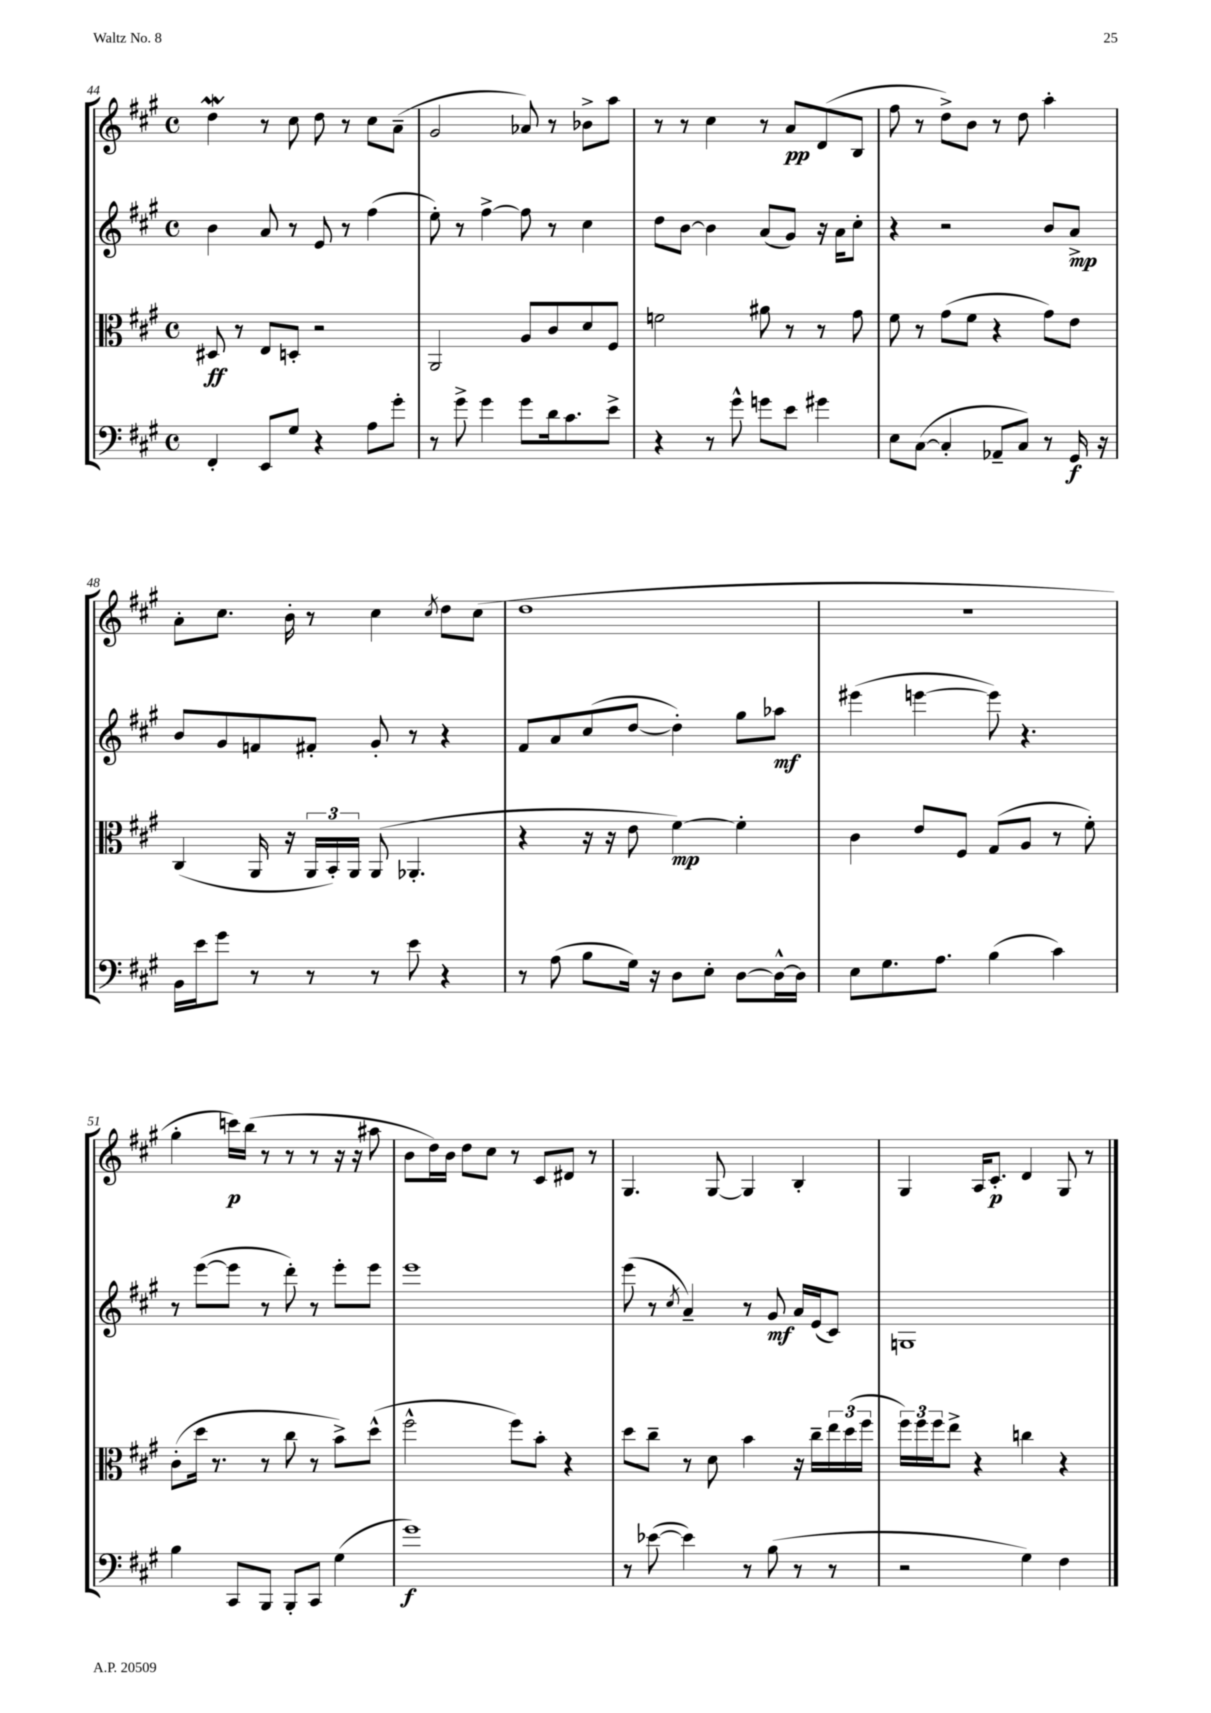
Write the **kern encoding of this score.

**kern	**kern	**kern	**kern
*staff4	*staff3	*staff2	*staff1
*clefF4	*clefC3	*clefG2	*clefG2
*k[f#c#g#]	*k[f#c#g#]	*k[f#c#g#]	*k[f#c#g#]
*M4/4	*M4/4	*M4/4	*M4/4
*met(c)	*met(c)	*met(c)	*met(c)
4FF#'	8D#	4b	4dd
.	8r	.	.
8EE	8E	8a	8r
8G#	8D'	8r	8cc#
4r	2r	8e	8dd
.	.	8r	8r
8A	.	(4ff#	8cc#
8g#'	.	.	(8a~
=	=	=	=
8r	2AA	8ee')	2g#
8g#^	.	8r	.
4g#	.	[4ff#^	.
8g#	8A	8ff#]	8a-)
16d	8c#	8r	8r
8.c#	.	.	.
.	8d	4cc#	8b-^
8e^	8F#	.	8aa
=	=	=	=
4r	2f	8dd	8r
.	.	[8b	8r
8r	.	4b]	4cc#
8g#^^	.	.	.
8g	8a#	(8a	8r
8e	8r	8g#)	8a
4g#	8r	16r	(8d
.	.	16a	.
.	8g#	8cc#'	8B
=	=	=	=
8E	8f#	4r	8ff#
([8C#	8r	.	8r
4C#']	(8g#	2r	8dd^)
.	8f#	.	8b
8AA-~	4r	.	8r
8C#)	.	.	8dd
8r	8g#)	8b	4aa'
16GG#	8e	8a^	.
16r	.	.	.
=	=	=	=
16BB	(4C#	8b	8a'
16e	.	.	.
8g#	.	8g#	8.cc#
8r	16AA	8f	.
.	16r	.	16b'
8r	24AA	8f#'	8r
.	24BB')	.	.
.	24AA	.	.
8r	(8AA	8g#'	4cc#
8e	4.AA-'	8r	.
.	.	.	8qcc#
4r	.	4r	8dd
.	.	.	(8cc#
=	=	=	=
8r	4r	8f#	1dd
(8A	.	8a	.
8B	16r	(8cc#	.
.	16r	.	.
16G#)	8e	[8dd	.
16r	.	.	.
8D	[4f#)	4dd'])	.
8E'	.	.	.
[8D	4f#']	8gg#	.
16D^^_	.	8aa-	.
16D]	.	.	.
=	=	=	=
8E	4c#	(4eee#	1r
8.G#	.	.	.
.	8e	[4eee	.
8.A	.	.	.
.	8F#	.	.
(4B	(8G#	8eee])	.
.	8A	4.r	.
4c#)	8r	.	.
.	8f#')	.	.
=	=	=	=
4B	(8c#'	8r	4gg#'
.	16dd	([8eee	.
.	8.r	.	.
8CC#	.	8eee]	16ccc)
.	.	.	(16bb
8BBB	8r	8r	8r
8BBB'	8cc#	8ddd')	8r
8CC#	8r	8r	8r
(4G#	8b^)	8eee'	16r
.	.	.	16r
.	(8dd^^	8eee	8aa#
=	=	=	=
1g#)	2ff#^^	1eee	8b
.	.	.	16dd)
.	.	.	16b
.	.	.	8dd
.	.	.	8cc#
.	8ff#)	.	8r
.	8b'	.	8c#
.	4r	.	8d#
.	.	.	8r
=	=	=	=
8r	8dd	(8eee	4.G#
([8e-	8cc#~	8r	.
.	.	8qcc#	.
4e-])	8r	4a~)	.
.	8d	.	[8G#
8r	4b	8r	4G#]
(8B	.	8g#	.
8r	16r	16a	4B'
.	16cc#~	(16e	.
8r	24ee	8c#)	.
.	(24dd	.	.
.	24ff#	.	.
=	=	=	=
2r	24ff#)	1G	4G#
.	24ff#	.	.
.	24ff#	.	.
.	8ee^	.	.
.	4r	.	16A
.	.	.	8.c#'
4G#)	4cc	.	4d
4F#	4r	.	8G#
.	.	.	8r
==	==	==	==
*-	*-	*-	*-
